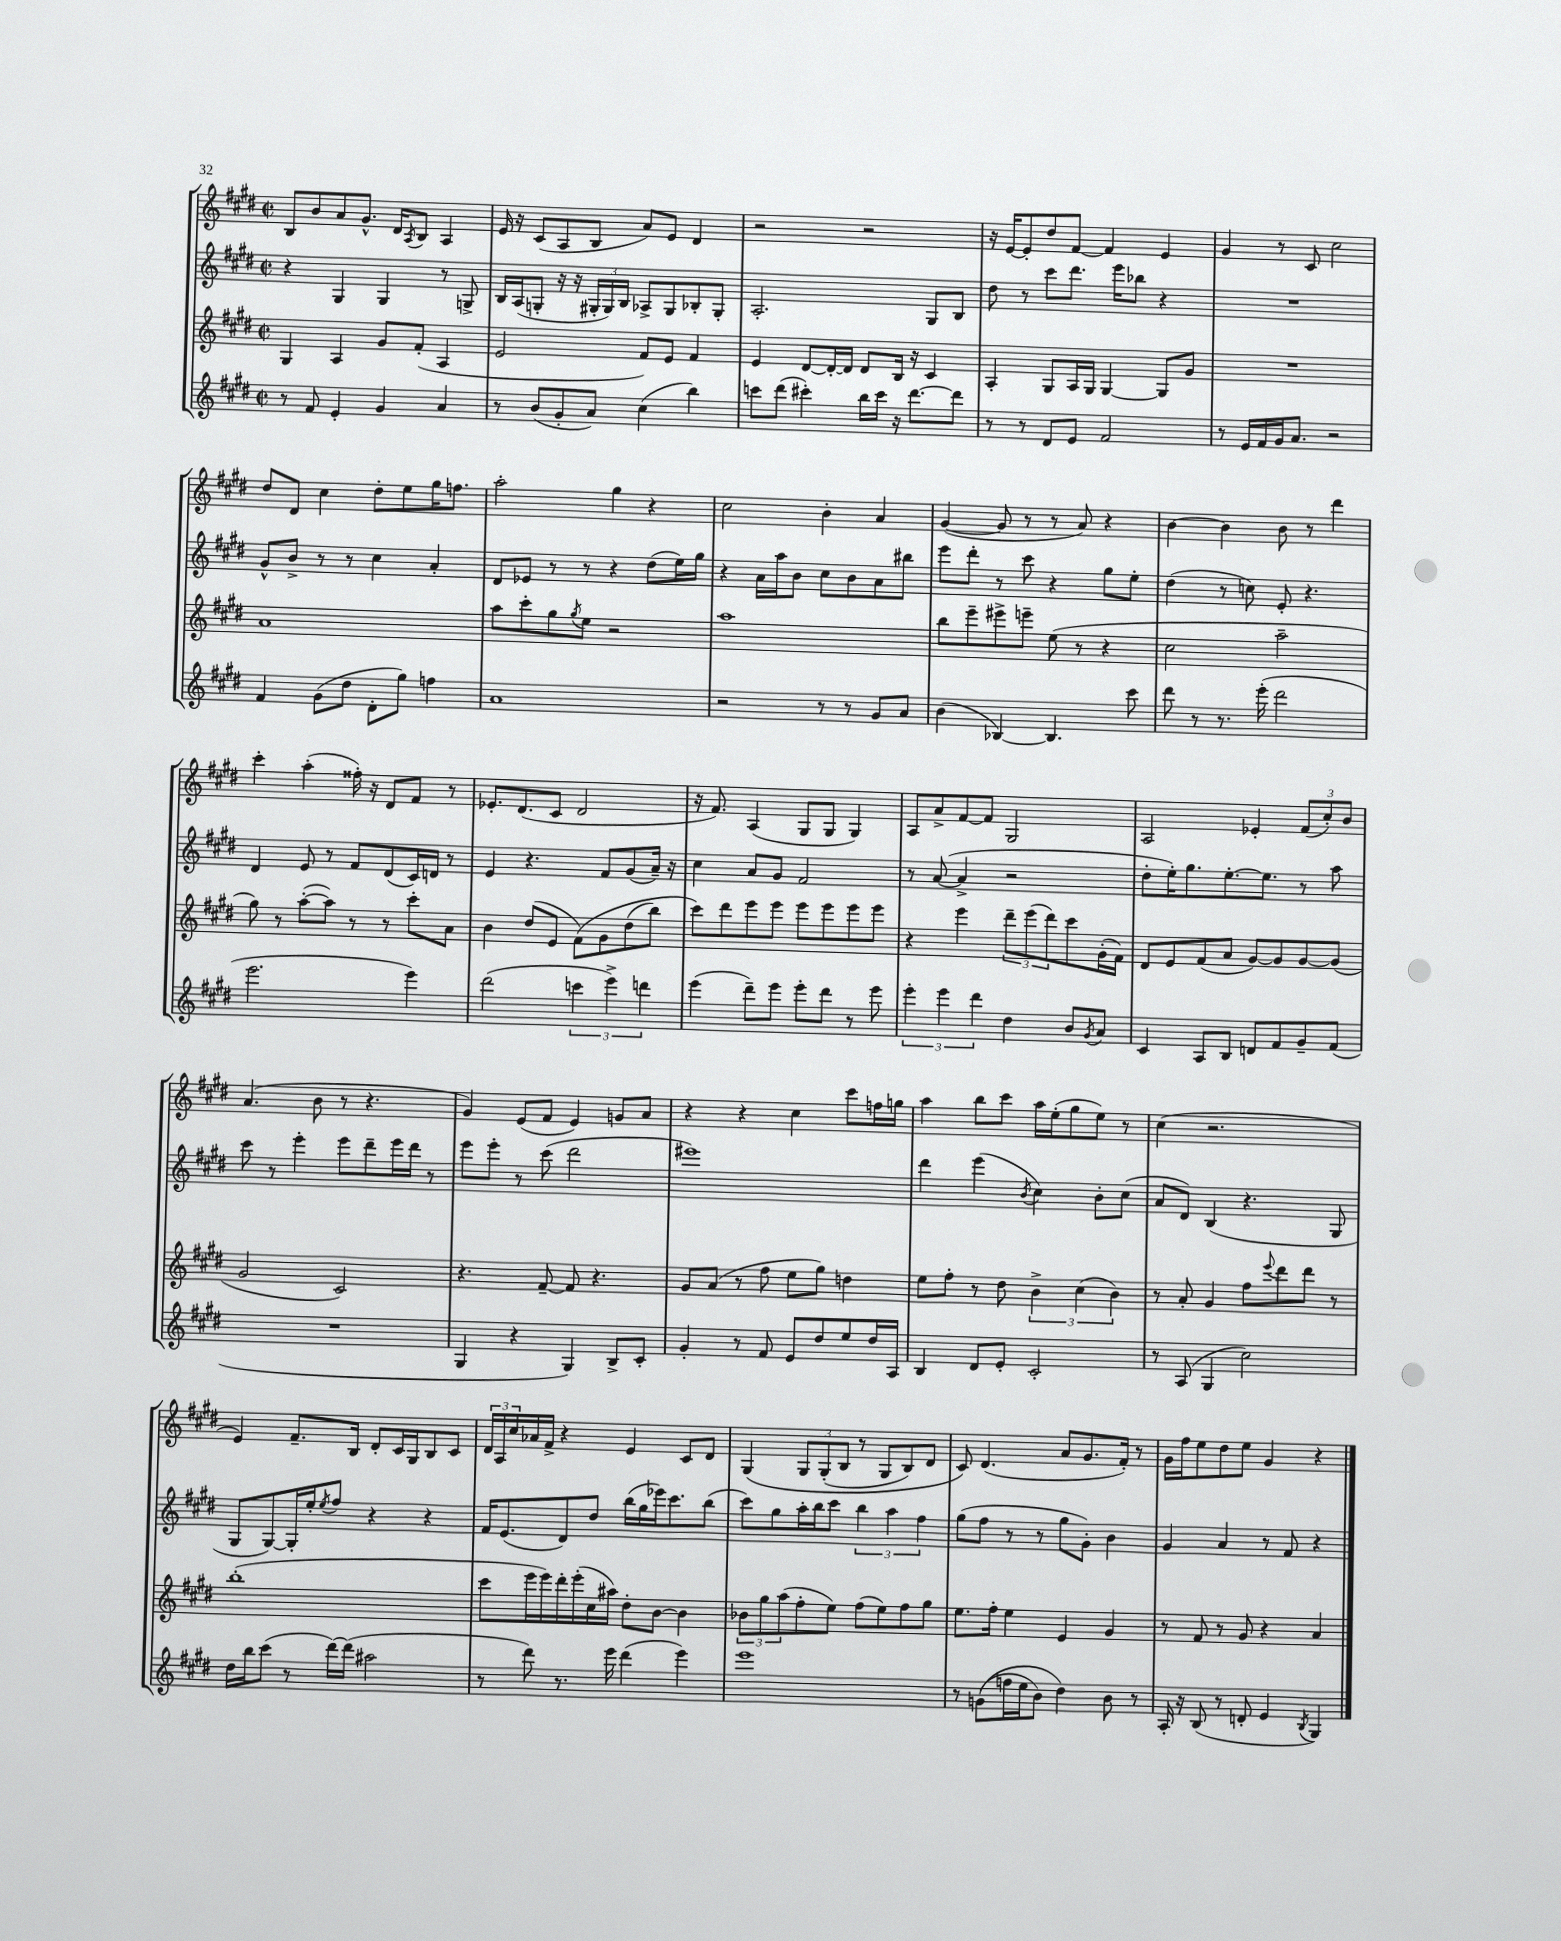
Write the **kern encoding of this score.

**kern	**kern	**kern	**kern
*staff4	*staff3	*staff2	*staff1
*clefG2	*clefG2	*clefG2	*clefG2
*k[f#c#g#d#]	*k[f#c#g#d#]	*k[f#c#g#d#]	*k[f#c#g#d#]
*M2/2	*M2/2	*M2/2	*M2/2
*met(c|)	*met(c|)	*met(c|)	*met(c|)
8r	4G#/	4r	8B/L
8f#/	.	.	8b/
4e'/	4A/	4G#/	8a/
.	.	.	8.g#^^/J
4g#/	8g#/L	4G#/	.
.	.	.	16d#/LK
.	.	.	8qA/
.	(8f#'/J	.	8B/J
4a/	4A/	8r	4A/
.	.	8G^/	.
=	=	=	=
8r	2e/	16B/LL	16e/
.	.	(16A/J	16r
(8b/L	.	8G'/J	(8c#/L
8g#'/	.	16r	8A/
.	.	16r	.
8a/J)	.	24G#'/LL	8B/J
.	.	24G#/)	.
.	.	24B/JJ	.
(4cc#\	8f#/L)	8A-^/L	8a/L)
.	8e/J	8G#/	8e/J
4bb\)	4f#/	8B-'/	4d#/
.	.	8G#'/J	.
=	=	=	=
8ccc\L	4e/	2.A'/	2r
(8ddd#\J	.	.	.
4ccc#'\)	[8d#/L	.	.
.	16d#'/_L	.	.
.	16d#/]JJ	.	.
16bb\LL	8d#/L	.	2r
16ccc#\JJ	.	.	.
16r	16B/Jk	.	.
[8.ddd#\L	16r	.	.
.	4c#/	8G#/L	.
8ddd#\]J	.	8B/J	.
=	=	=	=
8r	4A'/	8dd#\	16r
.	.	.	[16e/LK
8r	.	8r	8e'/]
8d#/L	8G#/L	8ccc#\L	8dd#/
8e/J	16A/L	8.ddd#\J	[8f#/J
.	16G#/JJ	.	.
2f#/	[4G#/	.	4f#/]
.	.	16eee\LK	.
.	.	8bb-\J	.
.	8G#/]L	4r	4e/
.	8g#/J	.	.
=	=	=	=
8r	1r	1r	4g#/
16e/LL	.	.	.
16f#/	.	.	.
16g#/J	.	.	8r
8.a/J	.	.	.
.	.	.	8c#/
2r	.	.	2cc#\
=	=	=	=
4f#/	1a	8g#^^/L	8dd#/L
.	.	8b^/J	8d#/J
(8g#\L	.	8r	4cc#\
8dd#\J	.	8r	.
8d#'\L	.	4cc#\	8dd#'\L
8gg#\J)	.	.	8ee\
4ff\	.	4a'/	16gg#\K
.	.	.	8.ff\J
=	=	=	=
1a	8aa\L	8d#/L	2aa'\
.	8ccc#'\	8e-/J	.
.	8gg#\	8r	.
.	8qgg#/	.	.
.	8ee\J	8r	.
.	2r	4r	4gg#\
.	.	(8dd#\L	4r
.	.	16ee\L)	.
.	.	16gg#\JJ	.
=	=	=	=
2r	1aa	4r	2cc#\
.	.	16a\LL	.
.	.	16aa\J	.
.	.	8b\J	.
8r	.	8cc#\L	4b'\
8r	.	8b\	.
8g#/L	.	8a\	4a/
8a/J	.	8bb#\J	.
=	=	=	=
(4b\	8bb\L	8eee\L	([4g#/
.	8eee~\	8ddd#'\J	.
[4B-/)	8eee#^\	8r	8g#/]
.	8eee~\J	8ccc#\	8r
4.B-/]	(8ee\	4r	8r
.	8r	.	8a/)
.	4r	8gg#\L	4r
8ccc#\	.	8ee'\J	.
=	=	=	=
8ddd#\	2cc#\	(4dd#\	[4b\
8r	.	.	.
8.r	.	8r	4b\]
.	.	8cc\)	.
(16eee'\	.	.	.
2ddd#\	2aa~\	8e'/	8b\
.	.	4.r	8r
.	.	.	4ddd#\
=	=	=	=
2.eee\	8gg#\)	4d#/	4ccc#'\
.	8r	.	.
.	([8aa'\L	8e/	(4aa'\
.	8aa\]J)	8r	.
.	8r	8f#/L	16ff##'\)
.	.	.	16r
.	8r	(8d#/	8d#/L
4eee\)	8ccc#'\L	16c#/L)	8f#/J
.	.	16d/JJ	.
.	8a\J	8r	8r
=	=	=	=
(2ddd#\	4b\	4e/	8.e-'/L
.	.	.	(8.d#/
.	(8dd#/L	4.r	.
.	8e/J	.	8c#/J
6ccc\	&(8f#\L)	.	2d#/
.	8g#\	8f#/L	.
6eee^\)	.	.	.
.	(8dd#\	(8g#/	.
6ddd\	.	.	.
.	8bb\J)	16a~/Jk)	.
.	.	16r	.
=	=	=	=
(4eee\	8ccc#\L&)	4cc#\	16r
.	.	.	8.f#/)
.	8ddd#\	.	.
8ddd#~\L)	8eee\	8a/L	(4A/
8eee\J	8eee\J	8g#/J	.
8eee'\L	8eee\L	2f#/	8G#/L
8ddd#\J	8eee\	.	8G#/J
8r	8eee\	.	4G#/)
8eee\	8eee\J	.	.
=	=	=	=
6eee'\	4r	8r	8A/L
.	.	([8a/	8a^/
6eee\	.	.	.
.	4eee\	4a^/]	[8f#/
6ddd#\	.	.	.
.	.	.	8f#/]J
4dd#\	12ddd#~\L	2r	2G#/
.	(12eee\	.	.
.	12ddd#\)	.	.
8b/L	8ccc#\	.	.
8qg#/	.	.	.
8a/J	(16g#'\L	.	.
.	16f#\JJ)	.	.
=	=	=	=
4c#/	8d#/L	8dd#'\L	2A/
.	8e/	16ee'\K)	.
.	.	8.gg#\	.
8A/L	(8f#/	.	.
8B/J	8a/J	[8.ee'\	.
8d/L	[8g#/L)	.	4e-'/
.	.	8.ee\]J	.
8f#/	8g#/]	.	.
8g#~/	[8g#/	8r	(12f#/L
.	.	.	12cc#'/)
(8f#/J	(8g#/]J	8aa\	.
.	.	.	12b/J
=	=	=	=
1r	2g#/	8ccc#\	(4.a/
.	.	8r	.
.	.	4eee'\	.
.	.	.	8b\
.	2c#/)	8eee\L	8r
.	.	8ddd#~\	4.r
.	.	16eee\L	.
.	.	16ddd#\JJ	.
.	.	8r	.
=	=	=	=
4G#/	4.r	8eee\L	4g#/)
.	.	8eee'\J	.
4r	.	8r	(8e/L
.	[8f#~/	(8ccc#\	8f#/J
4G#/)	8f#/]	2ddd#\	4e/)
.	4.r	.	.
8B^/L	.	.	8g/L
8c#'/J	.	.	8a/J
=	=	=	=
4g#'/	8g#/L	1eee#)	4r
.	(8a/J	.	.
8r	8r	.	4r
8f#/	8ff#\	.	.
8e/L	8ee\L	.	4cc#\
8dd#/	8gg#\J)	.	.
8ee/	4dd\	.	8ccc#\L
16dd#/L	.	.	16ff\L
16A/JJ	.	.	16gg\JJ
=	=	=	=
4B/	8ee\L	4ddd#\	4aa\
.	8ff#'\J	.	.
8d#/L	8r	(4eee\	8bb\L
8e'/J	8dd#\	.	8ccc#\J
.	.	8qb/	.
2c#'/	6b^\	4cc#\)	16aa\LL
.	.	.	(16ee'\J
.	.	.	8gg#\
.	(6cc#\	.	.
.	.	8b'\L	8ee\J)
.	6b\)	.	.
.	.	(8cc#\J	8r
=	=	=	=
8r	8r	8a/L	(4cc#\
(8A/	8a'/	8d#/J)	.
4G#/	4g#/	(4B/	2.r
2cc#\)	8ff#\L	4.r	.
.	8qqeee/	.	.
.	8ddd#\	.	.
.	8ddd#\J	.	.
.	8r	8G#/	.
=	=	=	=
16dd#\LL	(1bb'	8G#/L	4e/)
16bb\J	.	.	.
(8ccc#\J	.	[8G#/)	.
8r	.	16G#'/]L	8.f#~/L
.	.	16ee'/J	.
.	.	8qee/	.
[16ddd#\LL)	.	8ff#/J	.
(16ddd#\]JJ	.	.	16B/Jk
2aa#\	.	4r	8d#'/L
.	.	.	16c#/L
.	.	.	16G#/J
.	.	4r	8B/
.	.	.	8c#/J
=	=	=	=
8r	8ccc#\L	16f#/LK	24d#/LL
.	.	.	24A/
.	.	(8.e/	.
.	.	.	24cc#/
8ddd#\)	16eee\L	.	16a-/
.	16eee\)	.	16f#^/JJ
8.r	16ddd#'\	8d#/)	4r
.	(16eee'\	.	.
.	16cc#\	8dd#/J	.
16eee\	16aa#\JJ)	.	.
(4ddd#\	8dd#'\L	(16bb\LL	4e/
.	.	16gg#\	.
.	[8b\J	16eee-\J)	.
.	.	8.ccc#\	.
4eee\)	4b\]	.	8c#/L
.	.	(8bb\J	8d#/J
=	=	=	=
1eee	12b-\L	8ccc#\L)	&(4G#/
.	12gg#\	.	.
.	.	8gg#\	.
.	(12aa\	.	.
.	8ff#'\	16aa'\L	12G#/L
.	.	16bb\J	.
.	.	.	(12G#'/
.	8ee\J)	8ccc#\J	.
.	.	.	12B/J
.	(8ff#\L	6bb\	8r
.	8ee\)	.	8G#/L
.	.	6aa\	.
.	8ff#\	.	8B/)
.	.	6ff#\	.
.	8gg#\J	.	8d#/J
=	=	=	=
8r	8.ee\L	(8gg#\L	8c#/&)
&((8g\L	.	8ff#\J	(4.d#/
.	16ff#'\Jk	.	.
16ff\L	4ee\	8r	.
16ee\J	.	.	.
8b\J)	.	8r	.
4dd#\&)	4e/	8gg#\L	8a/L
.	.	8g#'\J)	8.g#/
8b\	4g#/	4b\	.
.	.	.	16f#'/Jk)
8r	.	.	8r
=	=	=	=
16A'/	8r	4g#/	16g#\LL
16r	.	.	16ff#\J
(8B/	8f#/	.	8ee\
8r	8r	4a/	8dd#\
8d'/	8g#/	.	8ee\J
4e/	4r	8r	4g#/
.	.	8f#/	.
8qB/	.	.	.
4G#/)	4a/	4r	4r
==	==	==	==
*-	*-	*-	*-
